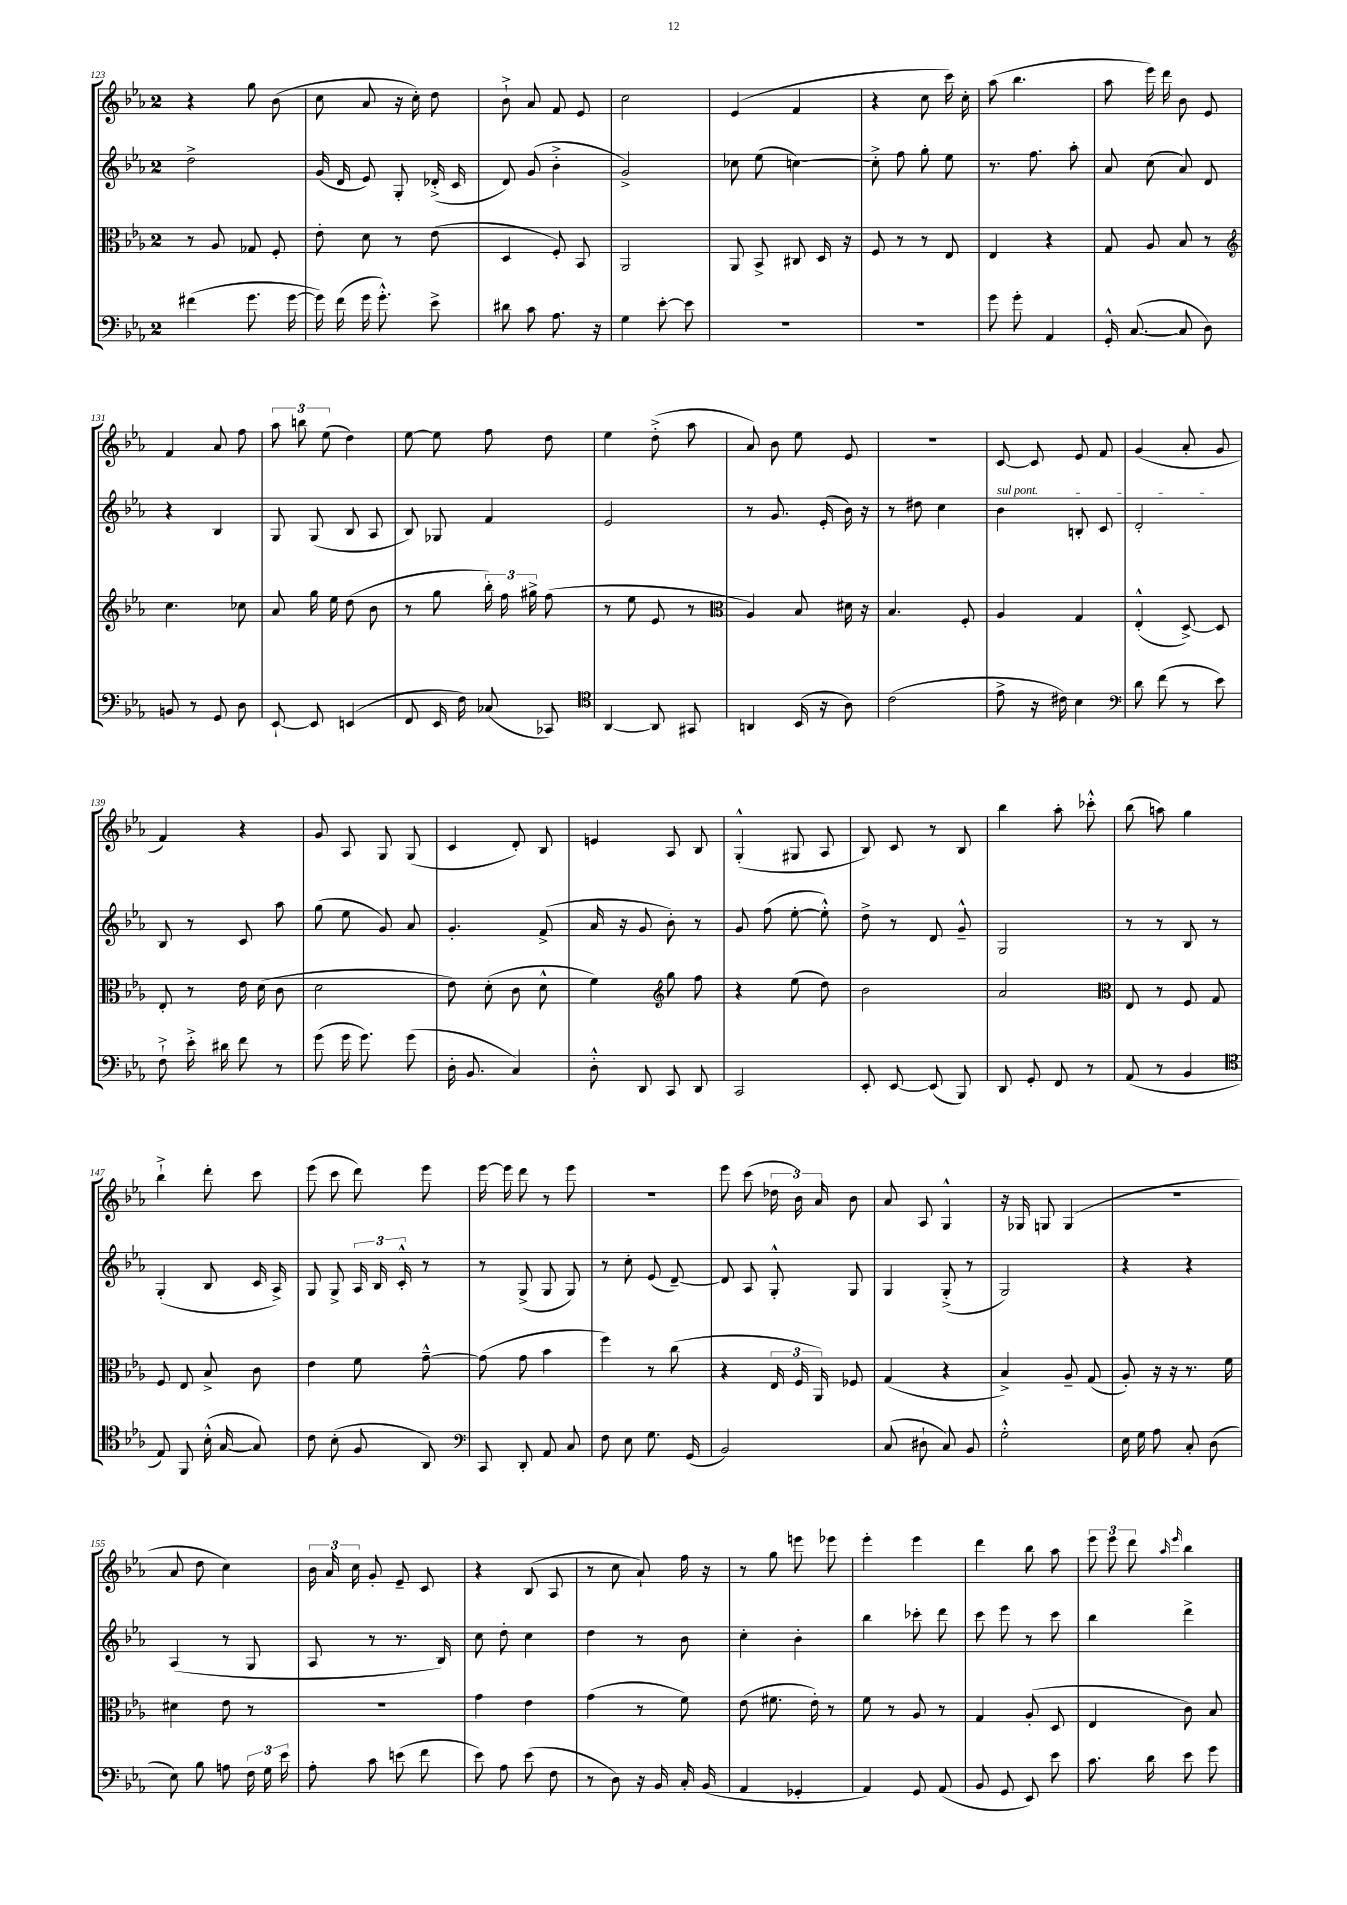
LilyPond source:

<<
\new StaffGroup <<
\new Staff = "s0" {
    \clef treble \key ees \major \once \override Staff.TimeSignature.style = #'single-digit \time 2/4
    \autoBeamOff r4 g''8 bes'8( |
    c''8 aes'8 r16 c''16-.) d''8 |
    bes'8-!-> aes'8 f'8 ees'8 |
    c''2 |
    ees'4( f'4 |
    r4 c''8 c'''16) c''16-. |
    aes''8( bes''4. |
    aes''8 ees'''16) d'''16 bes'8 ees'8 |
    f'4 aes'8 f''8 |
    \tuplet 3/2 { aes''8 b''8 ees''8( } d''4) |
    ees''8~ ees''8 f''8 d''8 |
    ees''4 d''8-.->( aes''8 |
    aes'8) bes'8 ees''8 ees'8 |
    R2 |
    c'8~ c'8 ees'8 f'8 |
    g'4( aes'8-. g'8 |
    f'4) r4 |
    g'8 aes8 g8 g8( |
    c'4 d'8-.) bes8 |
    e'4 aes8 bes8 |
    g4-.-^( gis8 aes8 |
    bes8) c'8 r8 bes8 |
    bes''4 aes''8-. ces'''8-.-^ |
    bes''8( a''8) g''4 |
    bes''4-!-> d'''8-. c'''8 |
    ees'''8( c'''8 d'''8) ees'''8 |
    ees'''16~ ees'''16 d'''8 r8 ees'''8 |
    r2 |
    ees'''8 c'''8( \tuplet 3/2 { des''16 bes'16) aes'16 } bes'8 |
    aes'8 aes8 g4-^ |
    r16 ges16 g8 g4( |
    r2 |
    aes'8 d''8 c''4) |
    \tuplet 3/2 { bes'16 aes'16 c''16 } g'8-. ees'8-- c'8 |
    r4 bes8( aes8 |
    r8 c''8 aes'8-!) f''16 r16 |
    r8 g''8 e'''8 ees'''8 |
    ees'''4-. ees'''4 |
    d'''4 bes''8 aes''8 |
    \tuplet 3/2 { ees'''8 ees'''8 d'''8 } \grace { aes''16 ees'''16 } bes''4 \bar "|." |
}
\new Staff = "s1" {
    \clef treble \key ees \major \once \override Staff.TimeSignature.style = #'single-digit \time 2/4
    \autoBeamOff d''2-> |
    g'16( d'16 ees'8) g8-. des'16-.->( c'16 |
    d'8) g'8( bes'4-.-> |
    g'2->) |
    ces''8 ees''8( c''4~) |
    c''8-.-> f''8 g''8-. ees''8 |
    r8. f''8. aes''8-. |
    aes'8 c''8( aes'8) d'8 |
    r4 bes4 |
    g8 g8( bes8 aes8 |
    bes8) ges8 f'4 |
    ees'2 |
    r8 g'8. ees'16-.( bes'16) r16 |
    r8 dis''8 c''4 |
    \once \override TextSpanner.bound-details.left.text = \markup { \italic "sul pont." } bes'4\startTextSpan b8-. c'8 |
    d'2-.\stopTextSpan |
    bes8 r8 c'8 aes''8 |
    g''8( ees''8 g'8) aes'8 |
    g'4.-. f'8->( |
    aes'16 r16 g'8 bes'8-.) r8 |
    g'8 f''8( ees''8~-. ees''8-.-^) |
    d''8-> r8 d'8 g'8---^ |
    g2 |
    r8 r8 bes8 r8 |
    g4-.( bes8 c'16 aes16->) |
    g8 g8-> \tuplet 3/2 { aes16 bes16 c'16-.-^ } r8 |
    r8 g8->( g8 g8) |
    r8 c''8-. ees'8( d'8~--) |
    d'8 aes8 g8-.-^ g8 |
    g4 g8-.->( r8 |
    g2) |
    r4 r4 |
    aes4( r8 g8 |
    aes8 r8 r8. bes16) |
    c''8 d''8-. c''4 |
    d''4 r8 bes'8 |
    c''4-. bes'4-. |
    bes''4 ces'''8-. d'''8 |
    c'''8 ees'''8 r8 c'''8 |
    bes''4 d'''4-> \bar "|." |
}
\new Staff = "s2" {
    \clef alto \key ees \major \once \override Staff.TimeSignature.style = #'single-digit \time 2/4
    \autoBeamOff r8 aes8 ges8 f8-. |
    ees'8-. d'8 r8 ees'8( |
    d4 f8-.) bes,8 |
    aes,2 |
    aes,8 bes,8-> cis8 d16 r16 |
    f8 r8 r8 ees8 |
    ees4 r4 |
    g8 aes8 bes8 r8 |
    \clef treble c''4. ces''8 |
    aes'8 g''16 ees''16 d''8( bes'8 |
    r8 g''8 \tuplet 3/2 { bes''16-.) f''16 gis''16-> } f''8( |
    r8 ees''8 ees'8 r8 |
    \clef alto aes4) bes8 dis'16 r16 |
    bes4. f8-. |
    aes4 g4 |
    ees4-.-^( d8~->) d8 |
    ees8-. r8 ees'16 d'16( c'8 |
    d'2 |
    ees'8) d'8-.( c'8 d'8-^ |
    f'4) \clef treble g''8 f''8 |
    r4 ees''8( d''8) |
    bes'2 |
    aes'2 |
    \clef alto ees8 r8 f8 g8 |
    f8 ees8 bes8-> c'8 |
    ees'4 f'8 g'8~---^ |
    g'8( g'8 bes'4 |
    f''4) r8 c''8( |
    r4 \tuplet 3/2 { ees16 f16 aes,16) } fes8 |
    g4( r4 |
    bes4->) aes8-- g8( |
    aes8-.) r16 r16 r8. f'16 |
    dis'4 ees'8 r8 |
    R2 |
    g'4 ees'4 |
    g'4( r8 f'8) |
    ees'8( fis'8. ees'16-.) r8 |
    f'8 r8 aes8 r8 |
    g4 aes8-.( d8 |
    ees4 c'8) bes8 \bar "|." |
}
\new Staff = "s3" {
    \clef bass \key ees \major \once \override Staff.TimeSignature.style = #'single-digit \time 2/4
    \autoBeamOff fis'4( g'8. g'16~ |
    g'16) f'16( g'16 g'8.-.-^) ees'8-> |
    dis'8 c'8 aes8. r16 |
    g4 ees'8~-. ees'8 |
    R2 |
    R2 |
    g'8 g'8-. aes,4 |
    g,16-.-^ c8.~( c8 d8) |
    b,8 r8 g,8 d8 |
    ees,8~-! ees,8 e,4( |
    f,8 ees,16 f16) ces8( ces,8) |
    \clef tenor aes,4~ aes,8 gis,8 |
    a,4 bes,16( r16 aes8) |
    c'2( |
    ees'8-> r16 cis'16) bes4 |
    \clef bass d'8 f'8( r8 ees'8) |
    f8-!-> ees'16-.-> dis'16 f'8 r8 |
    g'8( g'16 g'8.) g'8( |
    d16-. bes,8. c4) |
    d8-.-^ d,8 c,8 d,8 |
    c,2 |
    ees,8-. ees,8~ ees,8( bes,,8) |
    d,8 g,8-. f,8 r8 |
    aes,8( r8 bes,4 |
    \clef tenor ees8) f,8 bes16-.-^( g16~ g8) |
    c'8 bes8-.( f8 aes,8) |
    \clef bass c,8 d,8-. aes,8 c8 |
    f8 ees8 g8. g,16( |
    bes,2) |
    c8( dis8-! c8) bes,8 |
    g2-.-^ |
    ees16 g16 aes8 c8-. d8( |
    ees8) bes8 a8 \tuplet 3/2 { f16 g16 ees'16 } |
    aes8-. c'8 e'8( f'8 |
    ees'8) aes8 ees'8( f8 |
    r8 d8) r16 bes,16 c16-. bes,16( |
    aes,4 ges,4-. |
    aes,4) g,8 aes,8( |
    bes,8 g,8 ees,8) ees'8 |
    c'8. d'16 ees'8 g'8 \bar "|." |
}
>>
>>
\layout { \context { \Score currentBarNumber = #123 } }
